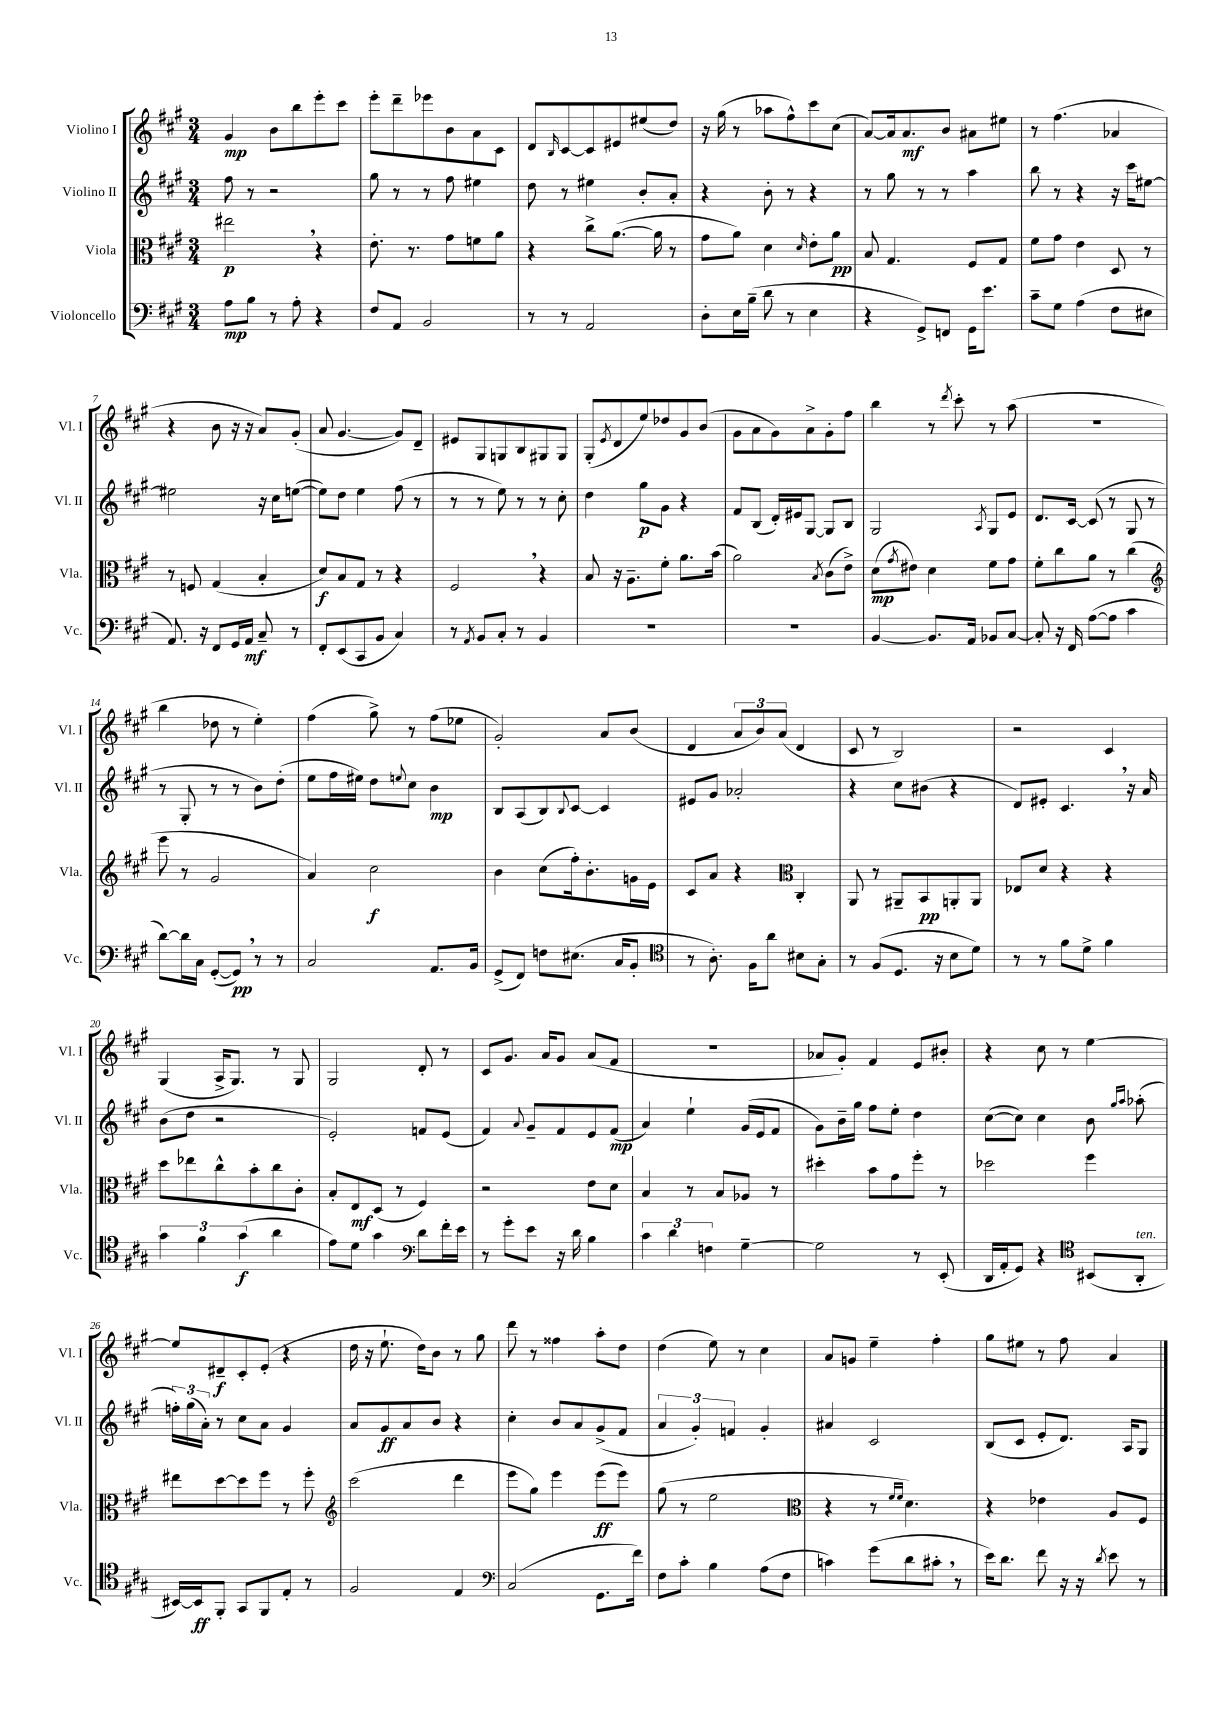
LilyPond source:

<<
\new StaffGroup <<
\new Staff = "s0" \with { instrumentName = "Violino I" shortInstrumentName = "Vl. I" } {
    \clef treble \key a \major \numericTimeSignature \time 3/4
    gis'4\mp b'8 b''8 e'''8-. cis'''8 |
    e'''8-. d'''8-- ees'''8 b'8 a'8 cis'8 |
    d'8 \grace { b16 } cis'8~ cis'8 eis'8 eis''8( d''8) |
    r16 gis''16( r8 aes''8 fis''8-^) cis'''8 cis''8( |
    a'8~) a'16 a'8.\mf b'8 ais'8 eis''8 |
    r8 fis''4.( aes'4 |
    r4 b'8 r16 r16 a'8) gis'8-.( |
    a'8 gis'4.~ gis'8) d'8-- |
    eis'8 gis8 g8 b8 gis8 gis8 |
    gis8-.( \acciaccatura { e'8 } d'8 e''8) des''8 gis'8 b'8( |
    gis'8 a'8 gis'8) a'8-> gis'8-. fis''8 |
    b''4 r8 \acciaccatura { d'''8 } cis'''8-. r8 a''8( |
    R2. |
    b''4 des''8 r8 e''4-.) |
    fis''4( gis''8->) r8 fis''8( ees''8 |
    gis'2-.) a'8 b'8( |
    d'4 \tuplet 3/2 { a'8 b'8) a'8( } d'4 |
    cis'8 r8 b2) |
    r2 cis'4 |
    gis4( a16-> gis8.) r8 gis8 |
    gis2 d'8-. r8 |
    cis'8 gis'8. a'16 gis'8 a'8( fis'8 |
    R2. |
    aes'8 gis'8-.) fis'4 e'8 bis'8-. |
    r4 cis''8 r8 e''4~ |
    e''8 dis'8--\f cis'8-. e'8-.( r4 |
    d''16 r16 e''8.-! d''16) b'8 r8 gis''8 |
    d'''8 r8 fisis''4 a''8-. d''8 |
    d''4( e''8) r8 cis''4 |
    a'8 g'8 e''4-- fis''4-. |
    gis''8 eis''8 r8 fis''8 a'4 \bar "|." |
}
\new Staff = "s1" \with { instrumentName = "Violino II" shortInstrumentName = "Vl. II" } {
    \clef treble \key a \major \numericTimeSignature \time 3/4
    fis''8 r8 r2 |
    gis''8 r8 r8 fis''8 eis''4 |
    d''8 r8 eis''4 b'8-. a'8-. |
    r4 b'8-. r8 r4 |
    r8 gis''8 r8 r8 a''4 |
    b''8 r8 r4 r16 cis'''16 eis''8~ |
    eis''2 r16 cis''16 e''8~( |
    e''8) d''8 e''4 fis''8( r8 |
    r8 r8 e''8) r8 r8 cis''8-. |
    d''4 gis''8\p gis'8 r4 |
    fis'8 b8( d'16-.) eis'16 gis8~ gis8 b8 |
    gis2 \acciaccatura { a8 } gis8 e'8 |
    d'8. cis'16~ cis'8( r8 gis8 r8 |
    r8 gis8-. r8 r8 b'8) d''8-.( |
    e''8 fis''16 eis''16) d''8 \appoggiatura { e''8 } cis''8 b'4\mp |
    b8 a8( b8) \appoggiatura { b8 } cis'8~ cis'4 |
    eis'8 gis'8 aes'2-. |
    r4 cis''8 bis'8( r4 |
    d'8) eis'8-. cis'4. \breathe r16 a'16 |
    b'8( d''8 r2 |
    e'2-.) f'8 e'8( |
    fis'4) \appoggiatura { a'8 } gis'8-- fis'8 e'8 fis'8\mp( |
    a'4) e''4-! gis'16( e'16 fis'8 |
    gis'8) b'16-- gis''16 fis''8 e''8-. d''4 |
    cis''8~( cis''8) cis''4 b'8 \grace { gis''16 a''16 } aes''8-.( |
    \tuplet 3/2 { f''16-.) gis''16( a'16-.) } r8 cis''8 a'8 gis'4 |
    a'8 gis'8\ff a'8 b'8 r4 |
    cis''4-. b'8 a'8 gis'8->( fis'8 |
    \tuplet 3/2 { a'4 gis'4-.) f'4 } gis'4-. |
    ais'4 cis'2 |
    b8( cis'8 e'8-. d'8.) a16 gis8 \bar "|." |
}
\new Staff = "s2" \with { instrumentName = "Viola" shortInstrumentName = "Vla." } {
    \clef alto \key a \major \numericTimeSignature \time 3/4
    eis''2\p \breathe r4 |
    e'8.-. r8. gis'8 f'8 a'8 |
    r4 cis''8-> a'8.~( a'16 r8 |
    gis'8 a'8) d'4 \grace { d'16 } e'8-. a'8\pp |
    b8 gis4. fis8 gis8 |
    fis'8 gis'8 e'4 d8 r8 |
    r8 f8 gis4( b4-. |
    d'8\f) b8 gis8 r8 r4 |
    fis2 \breathe r4 |
    b8 r16 a8.-- fis'8-. a'8. b'16( |
    a'2) \acciaccatura { b8 } cis'8( e'8->) |
    d'8\mp( \acciaccatura { gis'8 } eis'8) d'4 fis'8 gis'8 |
    fis'8-. cis''8 a'8 r8 cis''4( |
    \clef treble e'''8 r8 gis'2 |
    a'4) cis''2\f |
    b'4 cis''8( fis''16-.) b'8.-. g'16 e'16 |
    cis'8 a'8 r4 \clef alto cis4-. |
    a,8 r8 ais,8-- b,8\pp a,8-. a,8 |
    ees8 d'8 r4 r4 |
    d''8 ees''8 cis''8-^ b'8-. cis''8 cis'8-. |
    b8-. e8\mf d8( r8 fis4) |
    r2 e'8 d'8 |
    b4 r8 b8 aes8 r8 |
    dis''4-. b'8 gis'8 fis''8-. r8 |
    des''2 fis''4 |
    eis''8 d''8~ d''8 fis''8 r8 fis''8-. |
    \clef treble cis'''2( d'''4 |
    e'''8 gis''8) e'''4 e'''8\ff( e'''8) |
    gis''8( r8 e''2 |
    \clef alto r4 r8 \grace { fis'16 fis'16 } d'4.) |
    r4 ees'4 a8 fis8 \bar "|." |
}
\new Staff = "s3" \with { instrumentName = "Violoncello" shortInstrumentName = "Vc." } {
    \clef bass \key a \major \numericTimeSignature \time 3/4
    a8\mp b8 r8 a8-. r4 |
    fis8 a,8 b,2 |
    r8 r8 a,2 |
    d8-. e16 b16--( d'8 r8 e4 |
    r4 gis,8->) f,8 gis,16 e'8. |
    cis'8-- gis8 a4( fis8 eis8 |
    a,8.) r16 fis,8 gis,16 a,16\mf cis8-- r8 |
    fis,8-. e,8( cis,8 b,8 cis4) |
    r8 \acciaccatura { a,8 } b,8 cis8-. r8 b,4 |
    R2. |
    R2. |
    b,4~ b,8. a,16 bes,8 cis8~ |
    cis8-. r16 fis,16 a8~( a8 cis'4 |
    d'8~) d'16 cis16 gis,8~-.( gis,8\pp) \breathe r8 r8 |
    cis2 a,8. b,16 |
    gis,8->( fis,8) f8 eis8.( cis16 b,8-. |
    \clef tenor r8 a8.-.) fis16 a'8 bis8 gis8-. |
    r8 fis8( d8. r16 b8 d'8) |
    r8 r8 fis'8 d'8-> fis'4 |
    \tuplet 3/2 { gis'4 fis'4 gis'4\f( } a'4 |
    e'8) d'8 gis'4 \clef bass d'8 fis'16-. e'16 |
    r8 gis'8-. e'8 r16 d'16 b4 |
    \tuplet 3/2 { cis'4 d'4 f4 } gis4~-- |
    gis2 r8 e,8-.( |
    d,16 a,16-. gis,8) r4 \clef tenor bis,8( a,8-.^\markup { \italic "ten." } |
    bis,16~) bis,16\ff fis,8-. gis,8 fis,8 e8-. r8 |
    fis2 e4 |
    \clef bass cis2( gis,8. fis'16) |
    fis8 cis'8-. b4 a8( fis8 |
    c'4) gis'8( d'8 cis'8-. \breathe r8 |
    e'16) d'8. fis'8 r16 r16 \acciaccatura { d'8 } e'8 r8 \bar "|." |
}
>>
>>
